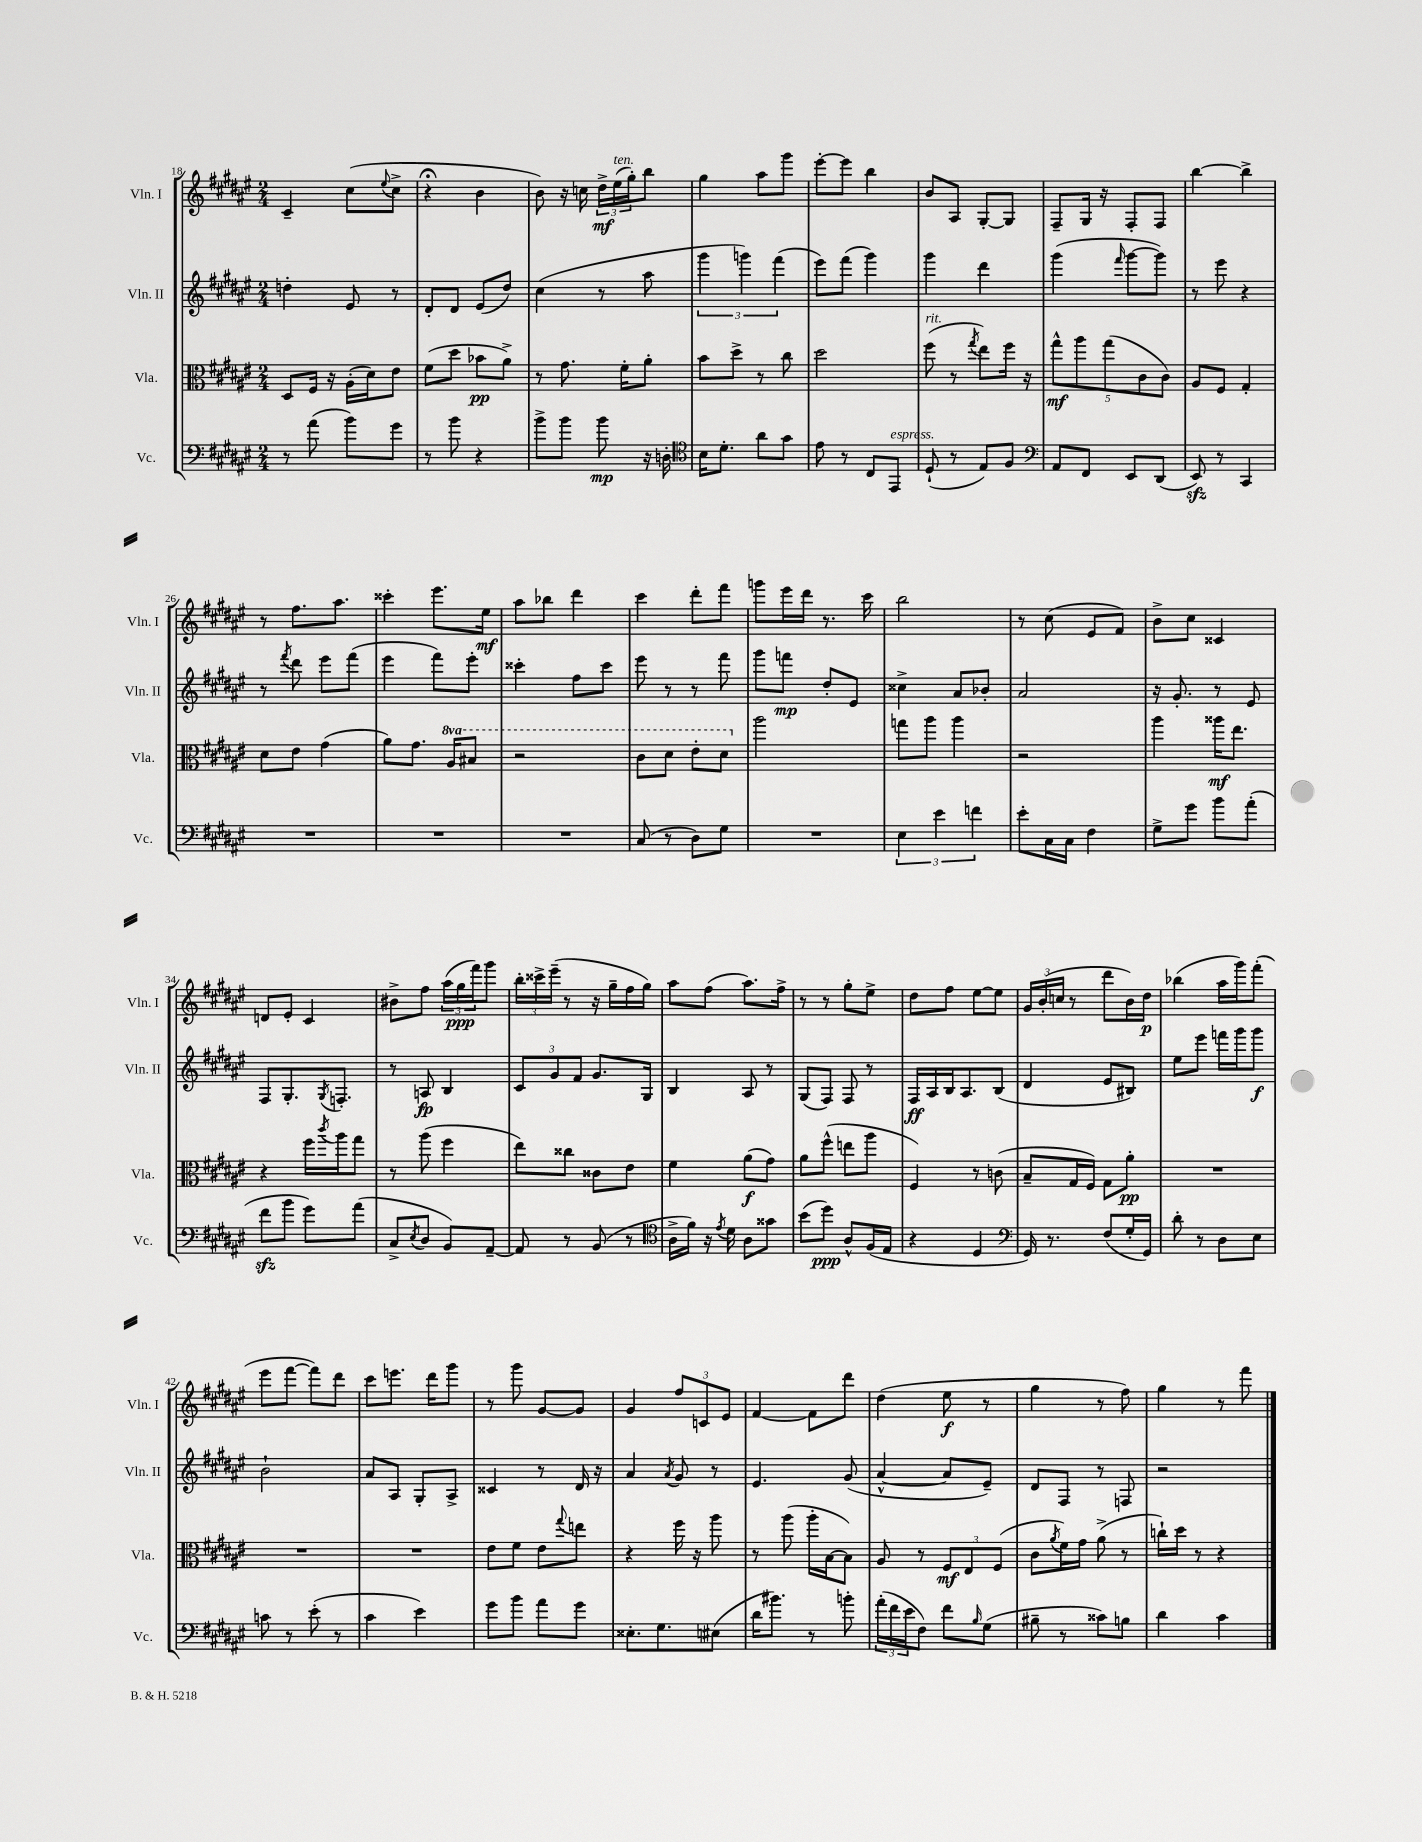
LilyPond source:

<<
\new StaffGroup <<
\new Staff = "s0" \with { instrumentName = "Vln. I" shortInstrumentName = "Vln. I" } {
    \clef treble \key fis \major \numericTimeSignature \time 2/4
    cis'4-- cis''8( \appoggiatura { eis''8 } cis''8-> |
    r4\fermata b'4 |
    b'8) r16 c''16 \tuplet 3/2 { dis''16->\mf eis''16^\markup { \italic "ten." }( gis''16-.) } b''8 |
    gis''4 ais''8 gis'''8 |
    eis'''8~-. eis'''8 b''4 |
    b'8 ais8 gis8~-. gis8 |
    fis8-- gis16 r16 fis8-. fis8 |
    b''4~ b''4-> |
    r8 fis''8. ais''8. |
    cisis'''4-. eis'''8. eis''16\mf |
    ais''8 bes''8 dis'''4 |
    cis'''4 dis'''8-. fis'''8 |
    g'''8 eis'''16 dis'''16 r8. cis'''16 |
    b''2 |
    r8 cis''8( eis'8 fis'8) |
    b'8-> cis''8 cisis'4 |
    d'8 eis'8-. cis'4 |
    bis'8-> fis''8 \tuplet 3/2 { ais''16( gis''16\ppp fis'''16) } gis'''8 |
    \tuplet 3/2 { b''16-. cisis'''16-> eis'''16--( } r8 r16 gis''16-- fis''16 gis''16) |
    ais''8 fis''8( ais''8.) fis''16-> |
    r8 r8 gis''8-. eis''8-> |
    dis''8 fis''8 eis''8~ eis''8 |
    \tuplet 3/2 { gis'16 b'16-.( c''16 } r8 dis'''8 b'16) dis''16\p |
    bes''4( ais''16 gis'''16) fis'''8-.( |
    eis'''8 fis'''8~ fis'''8) dis'''8 |
    cis'''8 e'''8. dis'''16 gis'''8 |
    r8 gis'''8 gis'8~ gis'8 |
    gis'4 \tuplet 3/2 { fis''8 c'8 eis'8 } |
    fis'4~ fis'8 dis'''8 |
    dis''4( eis''8\f r8 |
    gis''4 r8 fis''8) |
    gis''4 r8 fis'''8 \bar "|." |
}
\new Staff = "s1" \with { instrumentName = "Vln. II" shortInstrumentName = "Vln. II" } {
    \clef treble \key fis \major \numericTimeSignature \time 2/4
    d''4-. eis'8 r8 |
    dis'8-. dis'8 eis'8( dis''8) |
    cis''4( r8 ais''8 |
    \tuplet 3/2 { gis'''4 g'''4) fis'''4( } |
    eis'''8) fis'''8( gis'''4) |
    gis'''4 dis'''4 |
    gis'''4( \grace { fis'''16 } gis'''8~ gis'''8) |
    r8 eis'''8 r4 |
    r8 \acciaccatura { fis'''8 } dis'''8 eis'''8 fis'''8( |
    eis'''4 fis'''8) eis'''8-. |
    cisis'''4-. fis''8 cisis'''8 |
    eis'''8 r8 r8 fis'''8 |
    gis'''8 f'''8\mp dis''8-. eis'8 |
    cisis''4-> ais'8 bes'8-. |
    ais'2 |
    r16 gis'8.-. r8 eis'8 |
    fis8 gis8.-. \acciaccatura { gis8 } f8.-. |
    r8 a8\fp b4 |
    \tuplet 3/2 { cis'8 gis'8 fis'8 } gis'8. gis16 |
    b4 ais8 r8 |
    gis8( fis8) fis8 r8 |
    fis16\ff ais16 b16 ais8. b8( |
    dis'4 eis'8 bis8) |
    eis''8 eis'''8 f'''16 gis'''16 gis'''8\f |
    b'2-! |
    ais'8 ais8 gis8-. ais8-> |
    cisis'4 r8 dis'16 r16 |
    ais'4 \acciaccatura { ais'8 } gis'8 r8 |
    eis'4. gis'8( |
    ais'4~-^ ais'8 eis'8--) |
    dis'8 fis8 r8 f8 |
    r2 \bar "|." |
}
\new Staff = "s2" \with { instrumentName = "Vla." shortInstrumentName = "Vla." } {
    \clef alto \key fis \major \numericTimeSignature \time 2/4 \set Staff.ottavationMarkups = #ottavation-simple-ordinals
    dis8 fis16 r16 ais16-.( dis'16) eis'8 |
    fis'8( dis''8 bes'8\pp ais'8->) |
    r8 gis'8. fis'16-. ais'8-. |
    b'8 dis''8-> r8 cis''8 |
    dis''2 |
    fis''8^\markup { \italic "rit." }( r8 \acciaccatura { gis''8 } eis''8) fis''16 r16 |
    \tuplet 5/4 { gis''8-^\mf ais''8 gis''8( cis'8 cis'8) } |
    ais8 fis8 gis4-. |
    dis'8 eis'8 gis'4( |
    ais'8) gis'8. \ottava #1 ais'16 bis'8 |
    r2 |
    cis''8 dis''8 eis''8-. dis''8 \ottava #0 |
    ais''2 |
    g''8 ais''8 ais''4 |
    r2 |
    ais''4 aisis''16\mf eis''8. |
    r4 fis''16 \acciaccatura { cis'''8 } ais''16 gis''8 |
    r8 ais''8( fis''4 |
    eis''8) cisis''8 cisis'8 eis'8 |
    fis'4 ais'8\f( gis'8) |
    ais'8 fis''8-^( e''8 ais''8 |
    fis4) r8 c'8( |
    b8-- gis16 fis16) gis8 ais'8-.\pp |
    R2 |
    R2 |
    R2 |
    eis'8 fis'8 eis'8 \appoggiatura { gis''8 } e''8 |
    r4 fis''16 r16 ais''8 |
    r8 ais''8( ais''16-. b16~ b8) |
    ais8 r8 \tuplet 3/2 { fis8\mf eis8 fis8( } |
    cis'8 \acciaccatura { ais'8 } fis'16) gis'16 ais'8->( r8 |
    c''16-!) dis''16 r8 r4 \bar "|." |
}
\new Staff = "s3" \with { instrumentName = "Vc." shortInstrumentName = "Vc." } {
    \clef bass \key fis \major \numericTimeSignature \time 2/4
    r8 ais'8( b'8) gis'8 |
    r8 b'8 r4 |
    b'8-> b'8 b'8\mp r16 d16-. |
    \clef tenor b16 dis'8.-. ais'8 gis'8 |
    eis'8 r8 cis8 eis,8^\markup { \italic "espress." } |
    dis8-!( r8 eis8) fis8 |
    \clef bass ais,8 fis,8 eis,8 dis,8( |
    eis,8\sfz) r8 cis,4 |
    R2 |
    R2 |
    R2 |
    cis8( r8 dis8) gis8 |
    R2 |
    \tuplet 3/2 { eis4 eis'4 f'4 } |
    eis'8-. cis16 cis16 fis4 |
    gis8-> gis'8 b'8 ais'8-.( |
    fis'8\sfz b'8 gis'8) ais'8( |
    cis8-> \acciaccatura { eis8 } dis8 b,8) ais,8~-- |
    ais,8 r8 b,8( r8 |
    \clef tenor ais16-> fis'16) r16 \acciaccatura { eis'8 } dis'16 ais8 gisis'8 |
    b'8( dis''8\ppp) ais8-^ fis16( eis16 |
    r4 dis4 |
    \clef bass gis,16) r8. fis8( gis16-. gis,16) |
    dis'8-. r8 dis8 eis8 |
    c'8 r8 eis'8-.( r8 |
    cis'4 eis'4) |
    gis'8 b'8 ais'8 gis'8 |
    eisis8.-. gis8. eis8( |
    dis'16 bis'8.) r8 b'8-. |
    \tuplet 3/2 { ais'16-.( fis'16 eis'16 } fis8) fis'8 \grace { b16 } gis8( |
    bis8-- r8 cisis'8) b8 |
    dis'4 cis'4 \bar "|." |
}
>>
>>
\layout { \context { \Score currentBarNumber = #18 } }
